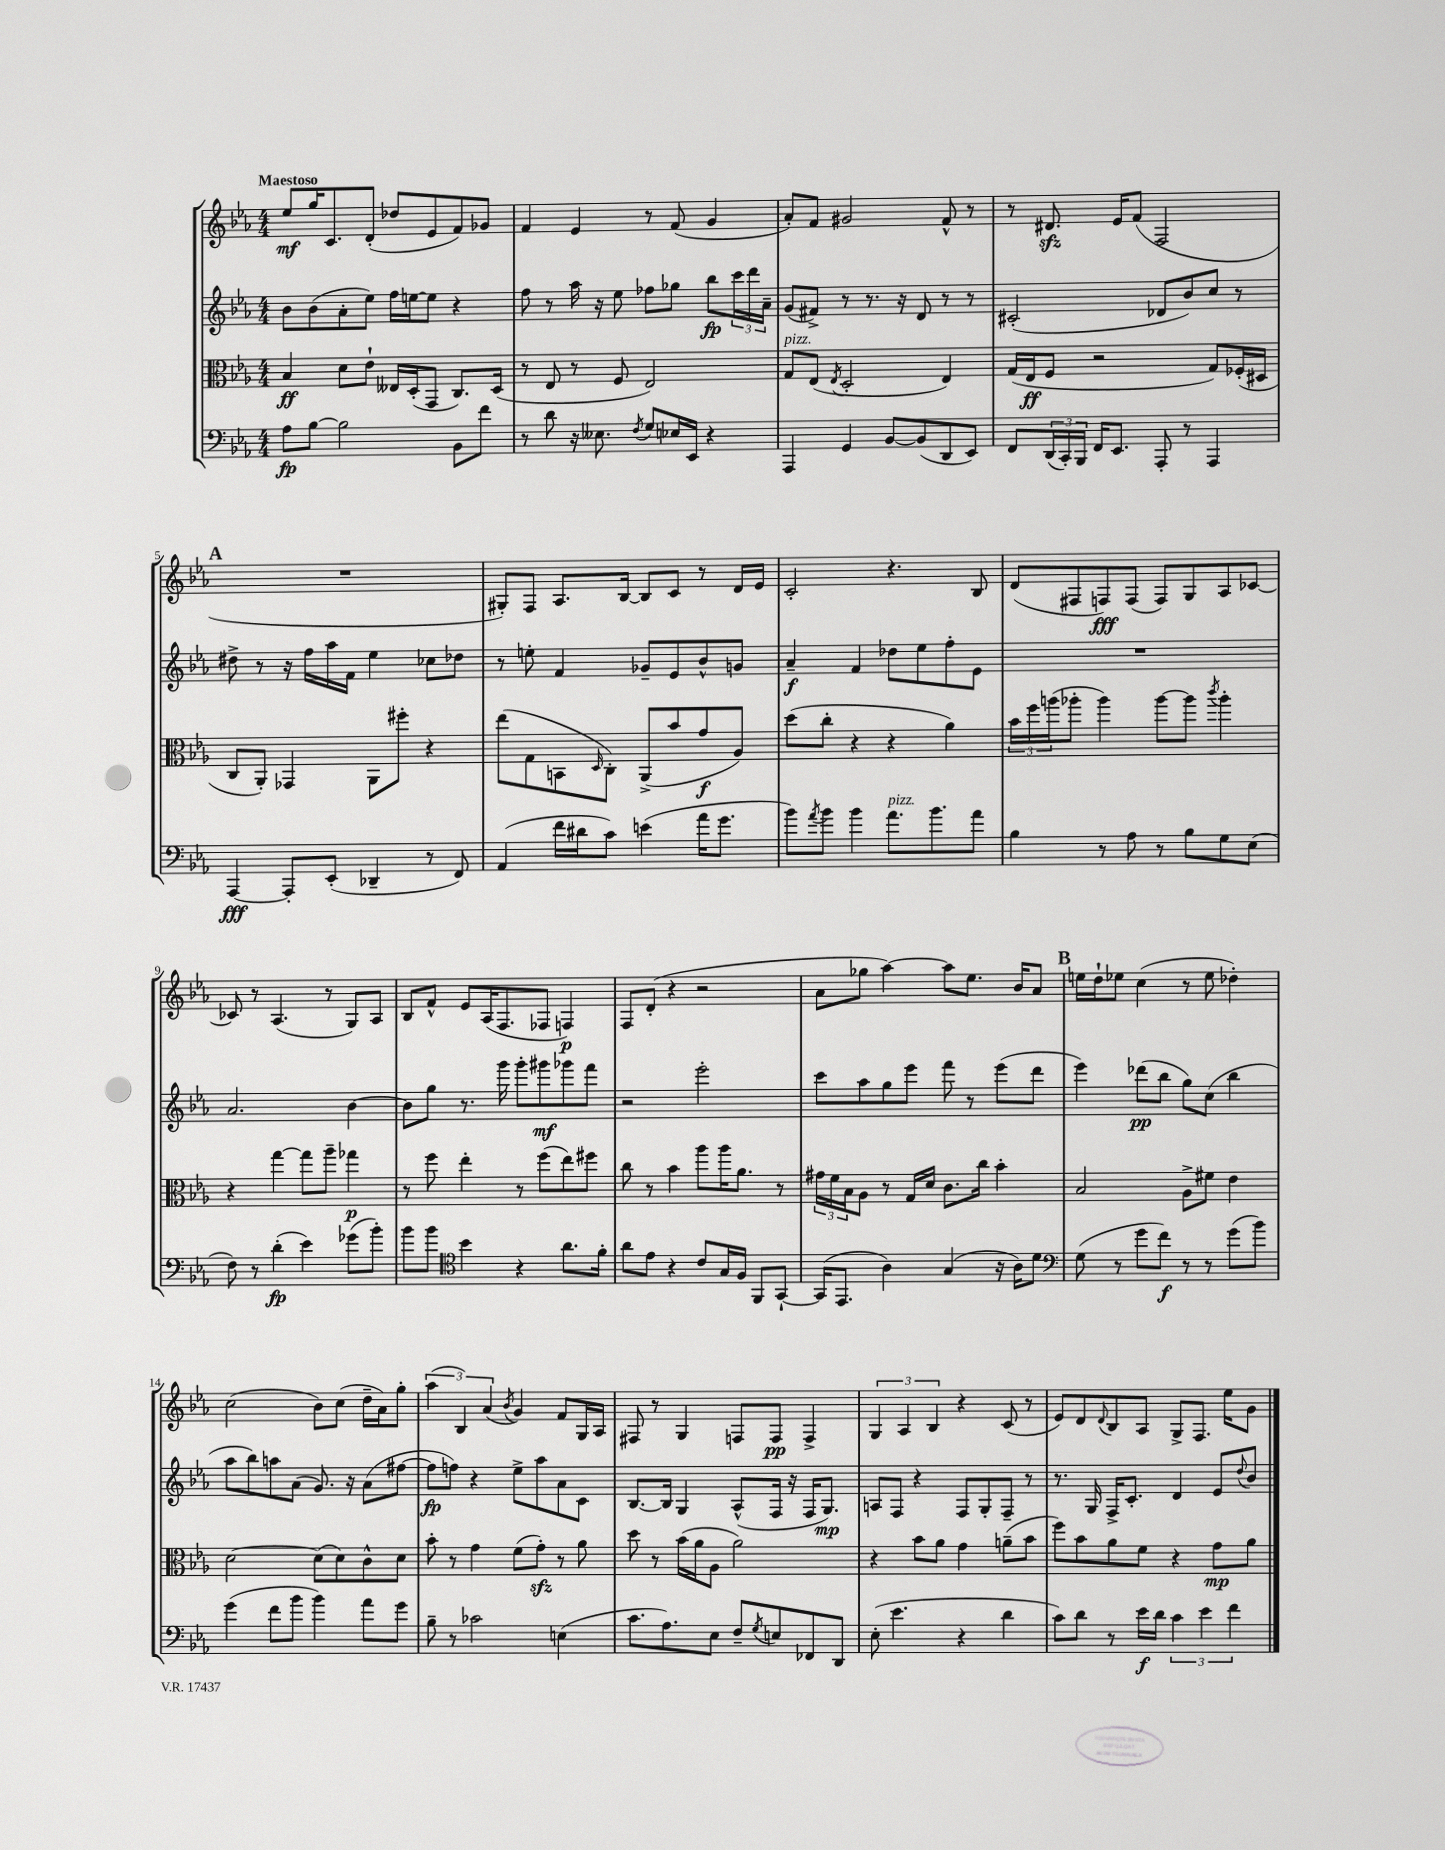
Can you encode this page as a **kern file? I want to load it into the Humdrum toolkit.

**kern	**kern	**kern	**kern
*staff4	*staff3	*staff2	*staff1
*clefF4	*clefC3	*clefG2	*clefG2
*k[b-e-a-]	*k[b-e-a-]	*k[b-e-a-]	*k[b-e-a-]
*M4/4	*M4/4	*M4/4	*M4/4
8A-\L	4B-/	8b-\L	8ee-/L
[8B-\J	.	(8b-\	16gg/K
.	.	.	8.c/
2B-\]	8d\L	8a-'\	.
.	8e-`\J	8ee-\J)	(8d'/J
.	16E--/LL	16ff\LL	8dd-/L
.	(16D'/J	[16ee\J	.
.	8GG/J	8ee\]J	8e-/
8BB-\L	8.C/L)	4r	8f/)
8f\J	.	.	8g-/J
.	(16D/Jk	.	.
=	=	=	=
8r	8r	8ff\	4f/
8d\	8E-/	8r	.
16r	8r	16aa-\	4e-/
8.E--\	.	16r	.
.	8F/	8ee-\	.
8qF/	.	.	.
8G/L	2E-/)	8ff-\L	8r
16E-/L	.	8gg-\J	(8f/
16EE-/JJ	.	.	.
4r	.	8bb-\L	4g/
.	.	24ccc\L	.
.	.	24ddd\	.
.	.	24a-~\JJ	.
=	=	=	=
4AAA-/	8G/L	(8g/L	8a-'/L)
.	(8E-/J	8f#^/J)	8f/J
.	8qE-/	.	.
4GG/	2D'/	8r	2g#/
.	.	8.r	.
[8BB-/L	.	.	.
.	.	16r	.
(8BB-/]	.	8d/	.
8DD/	4E-/)	8r	8f^^/
8EE-/J)	.	8r	8r
=	=	=	=
8FF/L	(16G/LL	(2c#'/	8r
.	16E-/J	.	.
(24DD/L	8F/J	.	8.d#/
24CC'/)	.	.	.
24BBB-/JJ	.	.	.
16FF/LK	2r	.	.
8.EE-/J	.	.	16e-/LK
.	.	.	(8f/J
8AAA-'/	.	8d-/L	2F/
8r	.	8b-/)	.
4AAA-/	8G/L)	8cc/J	.
.	(16F-'/L	8r	.
.	16D#/JJ	.	.
=	=	=	=
[4AAA-/	8C/L	8dd#^\	1r
.	8AA-'/J)	8r	.
8AAA-'/]L	4GG-/	16r	.
.	.	16ff\LL	.
(8EE-'/J	.	16aa-\	.
.	.	16f\JJ	.
4DD-~/	8AA-\L	4ee-\	.
.	8ff#'\J	.	.
8r	4r	8cc-\L	.
8FF/)	.	8dd-\J	.
=	=	=	=
(4AA-/	(8ee-\L	8r	8G#'/L)
.	8G\	8ee'\	8F/J
16f\LL	8BB\	4f/	8.A-/L
16d#\J	.	.	.
.	16qqD/	.	.
8c\J)	8C'\J)	.	.
.	.	.	[16B-/Jk
(4e\	(8AA-^/L	8g-~/L	8B-/]L
.	8b-/	8e-/	8c/J
16a-\LK	8g/	8b-^^/	8r
8.g\J	.	.	.
.	8A-/J)	8g/J	16d/LL
.	.	.	16e-/JJ
=	=	=	=
8b-\L)	(8dd\L	4a-~/	2c'/
8qa-/	.	.	.
8b-\J	8cc'\J	.	.
4b-\	4r	4f/	.
8.a-\L	4r	8dd-\L	4.r
.	.	8ee-\	.
8.b-\	.	.	.
.	4a-\)	8ff'\	.
8a-\J	.	8e-\J	8B-/
=	=	=	=
4B-\	24b-\LL	1r	(8d/L
.	24ff\	.	.
.	(24aa\J	.	.
.	8aa-'\J	.	8F#/
8r	4aa-\)	.	8F/)
8A-\	.	.	(8F/J
8r	[8aa-\L	.	8F/L)
8B-\L	8aa-\]J	.	8G/
.	8qccc/	.	.
8G\	4aa-'\	.	8A-/
(8E-\J	.	.	[8c-/J
=	=	=	=
8F\)	4r	2.a-/	8c-/]
8r	.	.	8r
(4d'\	[4gg\	.	(4.A-/
4e-\)	8gg\]L	.	.
.	8aa-~\J	.	8r
(8g-\L	4gg-\	[4b-\	8G/L)
8b-'\J)	.	.	8A-/J
=	=	=	=
8b-\L	8r	8b-\]L	8B-/L
8b-\J	8ff\	8gg\J	8f^^/J
*clefC4	*	*	*
4b-\	4ee-'\	8.r	8e-/L
.	.	.	(16A-/K
.	.	16ggg\	8.F/
4r	8r	8ggg'\L	.
.	(8ff\L	8ggg#\	8F-/J
8.a-\L	8ee-\)	8ggg-\	4F/)
.	8ff#\J	8fff\J	.
16f'\Jk	.	.	.
=	=	=	=
8a-\L	8cc\	2r	8F/L
8e-\J	8r	.	(8d'/J
4r	4b-\	.	4r
8c/L	8aa-\L	2eee-'\	2r
16G/L	16aa-\K	.	.
16F/JJ	8.a-\J	.	.
8FF/L	.	.	.
[8GG`/J	8r	.	.
=	=	=	=
(16GG/]LK	24g#\LL	8ccc\L	8a-\L
.	24f\	.	.
8.EE-/J	.	.	.
.	24B-\J	.	.
.	8A-\J	8aa-\	8gg-\J
4A-\)	8r	8gg\	[4aa-\)
.	16G/LL	8eee-\J	.
.	16d/JJ	.	.
(4G/	8.c\L	8fff\	8aa-\]L
.	.	8r	8.ee-\J
.	16cc\Jk	.	.
16r	4b-'\	(8eee-\L	.
16A-\LK)	.	.	16b-/LK
8d\J	.	8ddd\J	8a-/J
=	=	=	=
*clefF4	*	*	*
(8G\	2B-/	4eee-\)	16ee\LL
.	.	.	16dd`\J
8r	.	.	8ee-\J
8g\L	.	(8ddd-\L	(4cc\
8f\J)	.	8bb-\J	.
8r	8A-^\L	8gg\L)	8r
8r	8f#\J	(8cc\J	8ee-\
(8g\L	4e-\	4bb-\	4dd-'\)
8b-\J)	.	.	.
=	=	=	=
(4g\	[2d\	8aa-\L	(2cc\
.	.	8bb-\)	.
8f\L	.	8aa\	.
8b-\J	.	(8a-\J	.
4b-\)	(8d\]L	8.g/)	8b-\L)
.	8d\)	.	(8cc\J
.	.	16r	.
8a-\L	8c^^\	(8a-\L	16dd~\LL
.	.	.	16a-\J)
8g\J	8d\J	[8ff#\J	8gg'\J
=	=	=	=
8B-~\	8b-'\	8ff#\]L	(6aa-\
8r	8r	8ff\J)	.
.	.	.	6B-/)
2c-\	4g\	4r	.
.	.	.	(6a-/
.	.	.	8qb-/
.	(8f\L	8ee-^\L	4g/)
.	8g'\J)	8aa-\	.
(4E\	8r	8a-\	8f/L
.	8a-\	8c\J	16G/L
.	.	.	16A-/JJ
=	=	=	=
8.c\L	8dd\	[8.B-/L	8F#/
.	8r	.	8r
8.A-\)	.	16B-/]Jk	.
.	(16b-\LL	4G/	4G/
.	16a-\J	.	.
8E-\J	8A-\J	.	.
8F~/L	2a-\)	(8A-^^/L	8F/L
8qG/	.	.	.
8E/	.	16F/Jk	8F/J
.	.	16r	.
8FF-/	.	16F/LK	4F^/
.	.	8.G/J)	.
8DD/J	.	.	.
=	=	=	=
(8E-'\	4r	8A/L	6G/
4.e-\	.	8F/J	.
.	.	.	6A-/
.	8b-\L	4r	.
.	.	.	6B-/
.	8a-\J	.	.
4r	4g\	8F/L	4r
.	.	8G'/	.
4d\	(8a~\L	8F~/J	(8c/
.	8b-\J	8r	8r
=	=	=	=
8c\L)	8ff\L)	8.r	8e-/L)
8d\J	8b-\	.	8d/
.	.	16G/	.
.	.	.	8qqd/
8r	8a-\	16F^/LK	8B-/
.	.	8.c'/J	.
16e-\LL	8f\J	.	8A-/J
16d\JJ	.	.	.
6c\	4r	4d/	8G^/L
.	.	.	8.F/J
6e-\	.	.	.
.	8g\L	8e-/L	.
.	.	.	16ee-\LK
6f\	.	.	.
.	.	8qqdd/	.
.	8a-\J	8b-/J	8g\J
==	==	==	==
*-	*-	*-	*-
